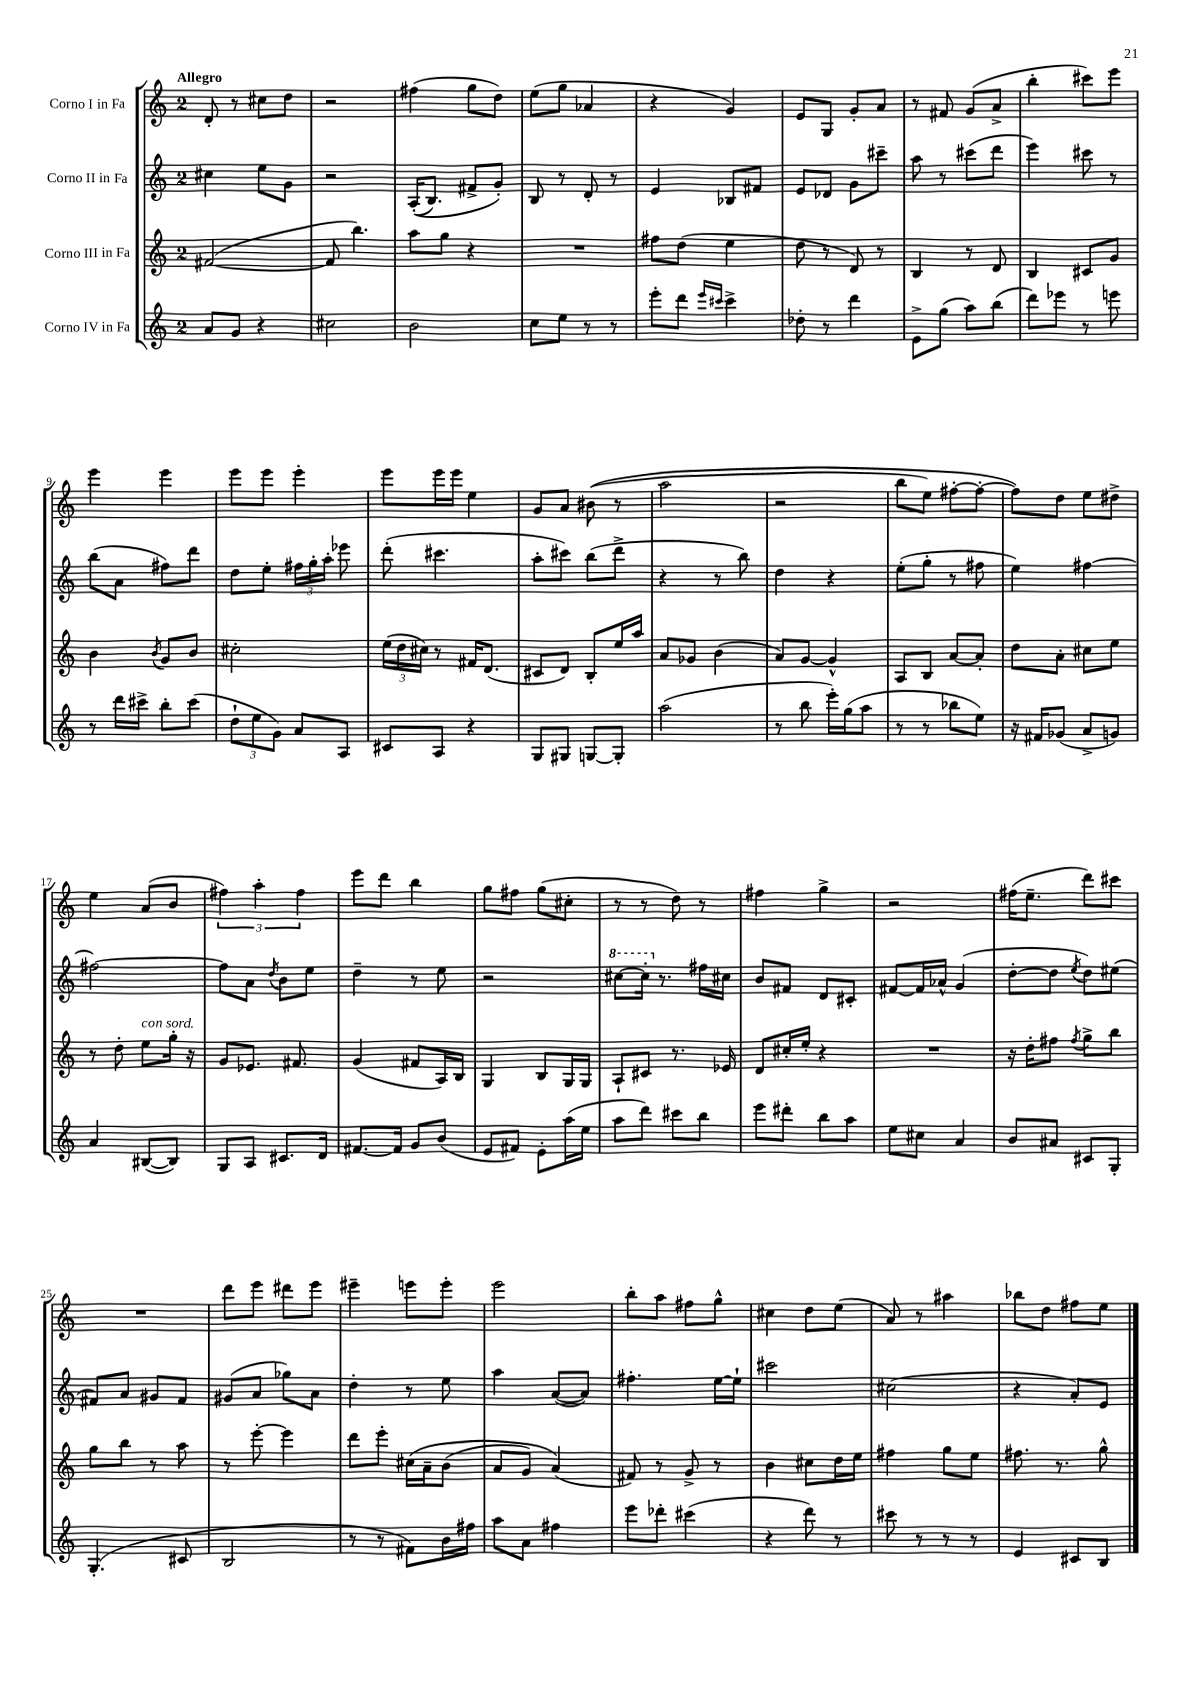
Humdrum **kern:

**kern	**kern	**kern	**kern
*staff4	*staff3	*staff2	*staff1
*clefG2	*clefG2	*clefG2	*clefG2
*k[]	*k[]	*k[]	*k[]
*M2/4	*M2/4	*M2/4	*M2/4
8a	([2f#	4cc#	8d'
8g	.	.	8r
4r	.	8ee	8cc#
.	.	8g	8dd
=	=	=	=
2cc#	8f#]	2r	2r
.	4.bb)	.	.
=	=	=	=
2b	8aa	&((16A'	(4ff#
.	.	8.B)	.
.	8gg	.	.
.	4r	8f#^	8gg
.	.	8g'&)	8dd)
=	=	=	=
8cc	2r	8B	(8ee
8ee	.	8r	8gg
8r	.	8d'	4a-
8r	.	8r	.
=	=	=	=
8eee'	8ff#	4e	4r
8ddd	(8dd	.	.
16qqeee	.	.	.
16qqccc#	.	.	.
4ccc#^	4ee	8B-	4g)
.	.	8f#	.
=	=	=	=
8dd-'	8dd	8e	8e
8r	8r	8d-	8G
4ddd	8d)	8g	8g'
.	8r	8ccc#~	8a
=	=	=	=
8e^	4B	8aa	8r
(8gg	.	8r	8f#
8aa)	8r	(8ccc#	(8g
(8bb	8d	8ddd	8a^
=	=	=	=
8ddd)	4B	4eee)	4bb'
8eee-	.	.	.
8r	8c#	8ccc#	8ccc#)
8eee	8g	8r	8eee
=	=	=	=
8r	4b	(8bb	4eee
16ddd	.	8a	.
16ccc#^	.	.	.
.	8qb	.	.
8bb'	8g	8ff#)	4eee
(8ccc#	8b	8ddd	.
=	=	=	=
12dd`	2cc#'	8dd	8eee
12ee	.	.	.
.	.	8ee'	8eee
12g)	.	.	.
8a	.	24ff#	4eee'
.	.	24gg'	.
.	.	24aa'	.
8A	.	8eee-	.
=	=	=	=
8c#	(24ee	(8ddd'	8eee
.	24dd	.	.
.	24cc#)	.	.
8A	8r	4.ccc#	16eee
.	.	.	16eee
4r	16f#	.	4ee
.	(8.d	.	.
=	=	=	=
8G	8c#	8aa'	8g
8G#	8d)	8ccc#)	8a
[8G	8B'	(8bb	&((8b#
8G']	16ee	8ddd^	8r
.	16aa	.	.
=	=	=	=
(2aa	8a	4r	2aa
.	8g-	.	.
.	(4b	8r	.
.	.	8bb)	.
=	=	=	=
8r	8a)	4dd	2r
8bb	[8g	.	.
16eee')	4g^^]	4r	.
(16gg	.	.	.
8aa	.	.	.
=	=	=	=
8r	8A	(8ee'	8bb
8r	8B	8gg'	8ee)
8bb-	[8a	8r	[8ff#'
8ee)	8a']	8ff#	8ff#'_
=	=	=	=
16r	8dd	4ee)	8ff#]&)
16f#	.	.	.
(8g-	8a'	.	8dd
8a^	8cc#	[4ff#	8ee
8g)	8ee	.	8dd#^
=	=	=	=
4a	8r	2ff#_	4ee
.	8dd'	.	.
([8B#	8ee	.	(8a
8B#])	16gg'	.	8b
.	16r	.	.
=	=	=	=
8G	8g	8ff#]	6ff#)
8A	8.e-	8a	.
.	.	.	6aa'
.	.	8qdd	.
8.c#	.	8b	.
.	8.f#	.	.
.	.	.	6ff#
.	.	8ee	.
16d	.	.	.
=	=	=	=
[8.f#	(4g	4dd~	8eee
.	.	.	8ddd
16f#]	.	.	.
8g	8f#	8r	4bb
(8b	16A)	8ee	.
.	16B	.	.
=	=	=	=
8e	4G	2r	8gg
8f#)	.	.	8ff#
8e'	8B	.	(8gg
(16aa	16G	.	8cc#'
16ee	16G	.	.
=	=	=	=
8aa	8A`	[8ccc#	8r
8ddd)	8c#	16ccc#']	8r
.	.	8.r	.
8ccc#	8.r	.	8dd)
8bb	.	16ff#	8r
.	16e-	16cc#	.
=	=	=	=
8eee	8d	8b	4ff#
8ddd#'	16cc#'	8f#	.
.	16ee'	.	.
8bb	4r	8d	4gg^
8aa	.	8c#'	.
=	=	=	=
8ee	2r	[8f#	2r
8cc#	.	16f#]	.
.	.	16a-^^	.
4a	.	(4g	.
=	=	=	=
8b	16r	[8dd'	(16ff#
.	16dd'	.	8.ee~
8a#	8ff#	8dd]	.
.	8qff#	8qee	.
8c#	8gg^	8dd)	8ddd)
8G'	8bb	(8ee#	8ccc#
=	=	=	=
(4.G'	8gg	8f#)	2r
.	8bb	8a	.
.	8r	8g#	.
8c#	8aa	8f#	.
=	=	=	=
2B	8r	(8g#	8ddd
.	[8eee'	8a	8eee
.	4eee]	8gg-)	8ddd#
.	.	8a	8eee
=	=	=	=
8r	8ddd	4dd'	4eee#~
8r	8eee'	.	.
8f#)	&(16cc#	8r	8eee
.	16a~	.	.
16b	(8b	8ee	8eee'
16ff#	.	.	.
=	=	=	=
8aa	8a	4aa	2eee
8a	8g)	.	.
4ff#	(4a&)	([8a	.
.	.	8a])	.
=	=	=	=
8eee	8f#)	4.ff#'	8bb'
8ddd-'	8r	.	8aa
(4ccc#	8g^	.	8ff#
.	8r	[16ee	8gg^^
.	.	16ee`]	.
=	=	=	=
4r	4b	2ccc#	4cc#
8ddd)	8cc#	.	8dd
8r	16dd	.	(8ee
.	16ee	.	.
=	=	=	=
8ccc#	4ff#	(2cc#	8a)
8r	.	.	8r
8r	8gg	.	4aa#
8r	8ee	.	.
=	=	=	=
4e	8.ff#	4r	8bb-
.	.	.	8dd
.	8.r	.	.
8c#	.	8a')	8ff#
8B	8gg^^	8e	8ee
==	==	==	==
*-	*-	*-	*-
